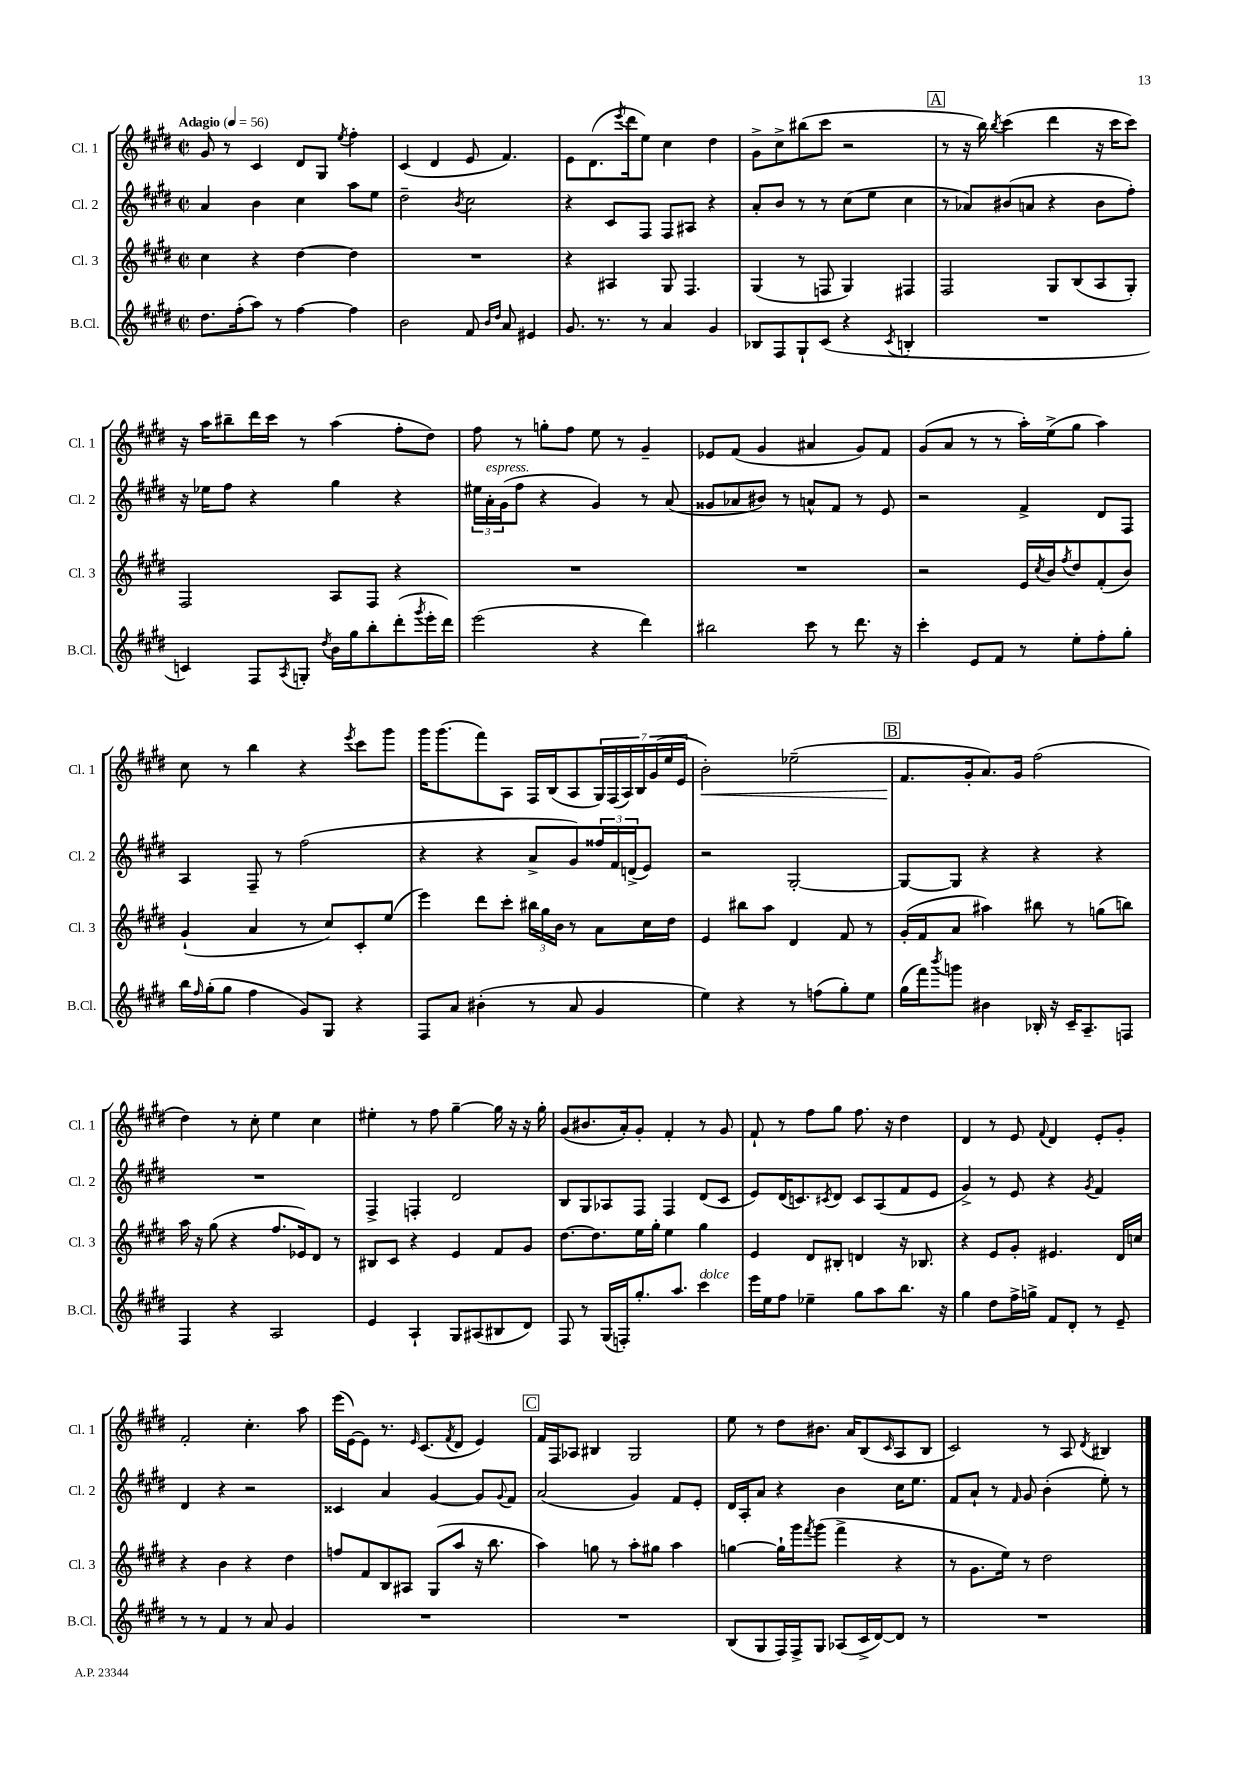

**kern	**kern	**kern	**kern	**dynam
*part4	*part3	*part2	*part1	*part1
*staff4	*staff3	*staff2	*staff1	*staff1
*I"B.Cl.	*I"Cl. 3	*I"Cl. 2	*I"Cl. 1	*
*I'B.Cl.	*I'Cl. 3	*I'Cl. 2	*I'Cl. 1	*
*clefG2	*clefG2	*clefG2	*clefG2	*
*k[f#c#g#d#]	*k[f#c#g#d#]	*k[f#c#g#d#]	*k[f#c#g#d#]	*
*M2/2	*M2/2	*M2/2	*M2/2	*
*met(c|)	*met(c|)	*met(c|)	*met(c|)	*
*MM56	*MM56	*MM56	*MM56	*
=1	=1	=1	=1	=1
!	!	!	!LO:TX:a:B:t=Adagio	!
8.dd#\L	4cc#\	4a/	8g#/	.
.	.	.	8r	.
(16ff#'\k	.	.	.	.
8aa\J)	4r	4b\	4c#/	.
8r	.	.	.	.
[4ff#\	[4dd#\	4cc#\	8d#/L	.
.	.	.	8G#/J	.
.	.	.	8qee/	.
4ff#\]	4dd#\]	8aa\L	4ff#'\	.
.	.	8ee\J	.	.
=2	=2	=2	=2	=2
2b\	1r	2dd#~\	(4c#/	.
.	.	.	4d#/	.
.	.	8qb/	.	.
8f#/	.	2cc#\	8e/	.
16qqb/LL	.	.	.	.
16qqdd#/JJ	.	.	.	.
8a/	.	.	4.f#/)	.
4e#X/	.	.	.	.
=3	=3	=3	=3	=3
8.g#/	4r	4r	8e\L	.
.	.	.	(8.d#\	.
8.r	.	.	.	.
.	4A#X/	8c#/L	.	.
.	.	.	8qeee/	.
.	.	.	16ddd#\k	.
8r	.	8F#/J	8ee\J)	.
4a/	8G#/	8F#/L	4cc#\	.
.	4.F#/	8A#X/J	.	.
4g#/	.	4r	4dd#\	.
=4	=4	=4	=4	=4
8B-X/L	(4G#/	8a'/L	8g#^\L	.
8F#/	.	8b/J	8cc#^\	.
8G#`/	8r	8r	(8bb#X\	.
(8c#/J	8Fn/	8r	8ccc#\J	.
4r	4G#/)	(8cc#\L	2r	.
.	.	8ee\J	.	.
8qc#/	.	.	.	.
4Bn'/	4F#X/	4cc#\	.	.
!!LO:REH:place=s1:t=A
=5	=5	=5	=5	=5
1r	2F#/	8r	8r	.
.	.	8a-X/L)	16r	.
.	.	.	16bb\)	.
.	.	.	8qbb/	.
.	.	(8b#X/	(4ccc#\	.
.	.	8an/J	.	.
.	8G#/L	4r	4ddd#\	.
.	(8B/	.	.	.
.	8A/	8b#\L	16r	.
.	.	.	16ccc#\KL	.
.	8G#'/J)	8ff#'\J)	8ccc#\J)	.
!!LO:LB:g=z
=6	=6	=6	=6	=6
4cn/)	2F#/	16r	16r	.
.	.	16ee-X\KL	16aa\KL	.
.	.	8ff#\J	8bb#X~\	.
8F#/L	.	4r	16ddd#\L	.
.	.	.	16ccc#\JJ	.
8qA/	.	.	.	.
8Gn'/J	.	.	8r	.
8qdd#/	.	.	.	.
16b\LL	8A/L	4gg#\	(4aa\	.
16gg#\J	.	.	.	.
8bb'\	8F#/J	.	.	.
(8ddd#'\	4r	4r	8ff#'\L	.
8qggg#/	.	.	.	.
16eee'\L	.	.	8dd#\J)	.
16ddd#\JJ)	.	.	.	.
=7	=7	=7	=7	=7
(2eee\	1r	24ee#X\LL	8ff#\	.
!	!	!LO:TX:a:i:t=espress.	!	!
.	.	24a'\	.	.
.	.	(24g#\J	.	.
.	.	8ff#\J	8r	.
.	.	4r	8ggn'\L	.
.	.	.	8ff#\J	.
4r	.	4g#/)	8ee\	.
.	.	.	8r	.
4ddd#\)	.	8r	4g#~/	.
.	.	(8a/	.	.
=8	=8	=8	=8	=8
2bb#X\	1r	8g##X/L	8e-X/L	.
.	.	8a-X/	(8f#/J	.
.	.	8b#X/J)	4g#/	.
.	.	8r	.	.
8ccc#\	.	8an^^/L	4a#X/	.
8r	.	8f#/J	.	.
8.ddd#\	.	8r	8g#/L)	.
.	.	8e/	8f#/J	.
16r	.	.	.	.
=9	=9	=9	=9	=9
4ccc#'\	2r	2r	(8g#/L	.
.	.	.	8a/J	.
8e/L	.	.	8r	.
8f#/J	.	.	8r	.
8r	16e/LL	4f#^/	16aa'\LL)	.
.	8qcc#/	.	.	.
.	16b/J	.	(16ee^\J	.
.	8qff#/	.	.	.
8ee'\L	8dd#/	.	8gg#\J	.
8ff#'\	(8f#'/	8d#/L	4aa\)	.
8gg#'\J	8b/J)	8F#/J	.	.
!!LO:LB:g=z
=10	=10	=10	=10	=10
16bb\LL	(4g#`/	4A/	8cc#\	.
16qqff#/	.	.	.	.
(16gg#'\J	.	.	.	.
8gg#\J	.	.	8r	.
4ff#\	4a/	8F#~/	4bb\	.
.	.	8r	.	.
8g#/L)	8r	(2ff#\	4r	.
8G#/J	8cc#/L)	.	.	.
.	.	.	8qeee/	.
4r	8c#'/	.	8ccc#\L	.
.	(8ee/J	.	8ggg#\J	.
=11	=11	=11	=11	=11
8F#/L	4eee\)	4r	16ggg#\KL	.
.	.	.	(8.ggg#\	.
8a/J	.	.	.	.
(4b#X'\	8ddd#\L	4r	8fff#\)	.
.	8ccc#'\J	.	8A\J	.
8r	24bb#X\LL	8a^/L	16F#/LL	.
.	24gg#\	.	.	.
.	.	.	(16B/J	.
.	24b\JJ	.	.	.
8a/	8r	8g#/)	8A/	.
4g#/	8a\L	24ff##X/L	28G#/L)	.
.	.	.	(28F#/	.
.	.	24f#/	.	.
.	.	.	28A/)	.
.	.	(24dn^/J	.	.
.	.	.	28B/	.
.	16cc#\L	8e/J)	.	.
.	.	.	(28g#/	.
.	.	.	28ee/	.
.	16dd#\JJ	.	.	.
.	.	.	28e/JJ	.
=12	=12	=12	=12	=12
!	!	!	!	!LO:HP:b
4ee\)	4e/	2r	2b'\)	<
4r	8bb#X\L	.	.	.
.	8aa\J	.	.	.
8r	4d#/	[2G#'/	(2ee-X~\	.
(8ffn\L	.	.	.	.
8gg#'\)	8f#/	.	.	.
8ee\J	8r	.	.	.
!!LO:REH:place=s1:t=B
=13	=13	=13	=13	=13
(16gg#\LL	(16g#'/LL	8G#/L_	8.f#/L	.
16fff#\J)	16f#/J	.	.	.
8qbbb/	.	.	.	.
8gggn\J	8a/J	8G#/J]	.	.
.	.	.	16g#'/k	[
4b#X\	4aa#X\)	4r	8.a/)	.
.	.	.	16g#/Jk	.
16B-X'/	8bb#X\	4r	(2ff#\	.
16r	.	.	.	.
16c#~/KL	8r	.	.	.
8.A~/	.	.	.	.
.	(8ggn\L	4r	.	.
8Fn/J	8bbn\J)	.	.	.
!!LO:LB:g=z
=14	=14	=14	=14	=14
4F#/	16aa\	1r	4dd#\)	.
.	16r	.	.	.
.	(8gg#\	.	.	.
4r	4r	.	8r	.
.	.	.	8cc#'\	.
2A/	8.ff#/L	.	4ee\	.
.	16e-X/k)	.	.	.
.	8d#/J	.	4cc#\	.
.	8r	.	.	.
=15	=15	=15	=15	=15
4e/	8B#X/L	4F#^/	4ee#X'\	.
.	8c#/J	.	.	.
4A`/	4r	4Fn'/	8r	.
.	.	.	8ff#\	.
8G#/L	4e/	2d#/	[4gg#~\	.
(8A#X/	.	.	.	.
8B#X/	8f#/L	.	16gg#\]	.
.	.	.	16r	.
8d#/J)	8g#/J	.	16r	.
.	.	.	16gg#'\	.
=16	=16	=16	=16	=16
8F#/	[8.dd#\L	8B/L	(8g#/L	.
8r	.	8G#/	8.b#X/	.
.	8.dd#\]	.	.	.
(16G#/LL	.	8A-X/	.	.
16Fn'/J)	.	.	16a'/k)	.
8.gg#'/	16ee\L	8F#/J	8g#'/J	.
.	16gg#'\JJ	.	.	.
.	4ee\	4F#/	4f#'/	.
8.aa/J	.	.	.	.
!LO:TX:a:i:t=dolce	!	!	!	!
4ccc#\	4gg#\	(8d#/L	8r	.
.	.	8c#/J	8g#/	.
=17	=17	=17	=17	=17
16eee\LL	4e/	8e/L)	8f#`/	.
16ee\J	.	.	.	.
8ff#\J	.	(16d#/K	8r	.
.	.	8.cn/)	.	.
4ee-X~\	8d#/L	.	8ff#\L	.
.	.	8qc#X/	.	.
.	8B#X'/J	8d#/J	8gg#\J	.
8gg#\L	4dn/	8c#/L	8.ff#\	.
8aa\	.	(8A/	.	.
.	.	.	16r	.
8.bb\J	16r	8f#/	4dd#\	.
.	8.B-X/	.	.	.
.	.	8e/J	.	.
16r	.	.	.	.
=18	=18	=18	=18	=18
4gg#\	4r	4g#^/)	4d#/	.
8dd#\L	8e/L	8r	8r	.
16ff#^\L	8g#'/J	8e/	8e/	.
16ggn^\JJ	.	.	.	.
.	.	.	8qqf#/	.
8f#/L	4.e#X/	4r	4d#/	.
8d#'/J	.	.	.	.
.	.	8qg#/	.	.
8r	.	4f#/	8e'/L	.
8e~/	16d#/LL	.	8g#'/J	.
.	16ccn/JJ	.	.	.
!!LO:LB:g=z
=19	=19	=19	=19	=19
8r	4r	4d#/	2f#'/	.
8r	.	.	.	.
4f#/	4b\	4r	.	.
8r	4r	2r	4.cc#'\	.
8a/	.	.	.	.
4g#/	4dd#\	.	.	.
.	.	.	8aa\	.
=20	=20	=20	=20	=20
1r	8ffn/L	4c##X/	(16eee\LL	.
.	.	.	[16e\J)	.
.	8f#/	.	8e\J]	.
.	8B/	4a/	8.r	.
.	8A#X/J	.	.	.
.	.	.	16qqe/	.
.	.	.	(8.c#/L	.
.	(8G#/L	[4g#/	.	.
.	.	.	8qf#/	.
.	8aa/J	.	8d#/J	.
.	16r	8g#/L]	4e/)	.
.	8.bb\	.	.	.
.	.	8qqg#/	.	.
.	.	8f#/J	.	.
!!LO:REH:place=s1:t=C
=21	=21	=21	=21	=21
1r	4aa\)	(2a/	16f#/LL	.
.	.	.	16F#/J	.
.	.	.	8A-X/J	.
.	8ggn\	.	4B#X/	.
.	8r	.	.	.
.	8aa'\L	4g#/)	2G#/	.
.	8gg#X\J	.	.	.
.	4aa\	8f#/L	.	.
.	.	8e'/J	.	.
=22	=22	=22	=22	=22
(8B/L	[4ggn\	16d#/LL	8ee\	.
.	.	16A'/J	.	.
8G#/	.	8a/J	8r	.
16F#/L)	16gg`\LL]	4r	8dd#\L	.
16F#^/J	16ggg#\J	.	.	.
.	8qfff#/	.	.	.
8G#/J	(8ggg#\J	.	8.b#X\J	.
(8A-X/L	4fff#^\	4b\	.	.
.	.	.	16a/KL	.
16c#^/L	.	.	(8B/	.
[16d#/J)	.	.	.	.
.	.	.	16qqc#/	.
8d#/J]	4r	16cc#\KL	8A/	.
.	.	8.ee\J	.	.
8r	.	.	8B/J	.
=23	=23	=23	=23	=23
1r	8r	8f#/L	2c#/)	.
.	8.g#\L	8a`/J	.	.
.	.	8r	.	.
.	16ee\Jk)	.	.	.
.	.	16qqf#/	.	.
.	8r	8g#/	.	.
.	2dd#\	(4b'\	8r	.
.	.	.	8A/	.
.	.	.	8qd#/	.
.	.	8ee'\)	4B#X/	.
.	.	8r	.	.
==	==	==	==	==
*-	*-	*-	*-	*-
